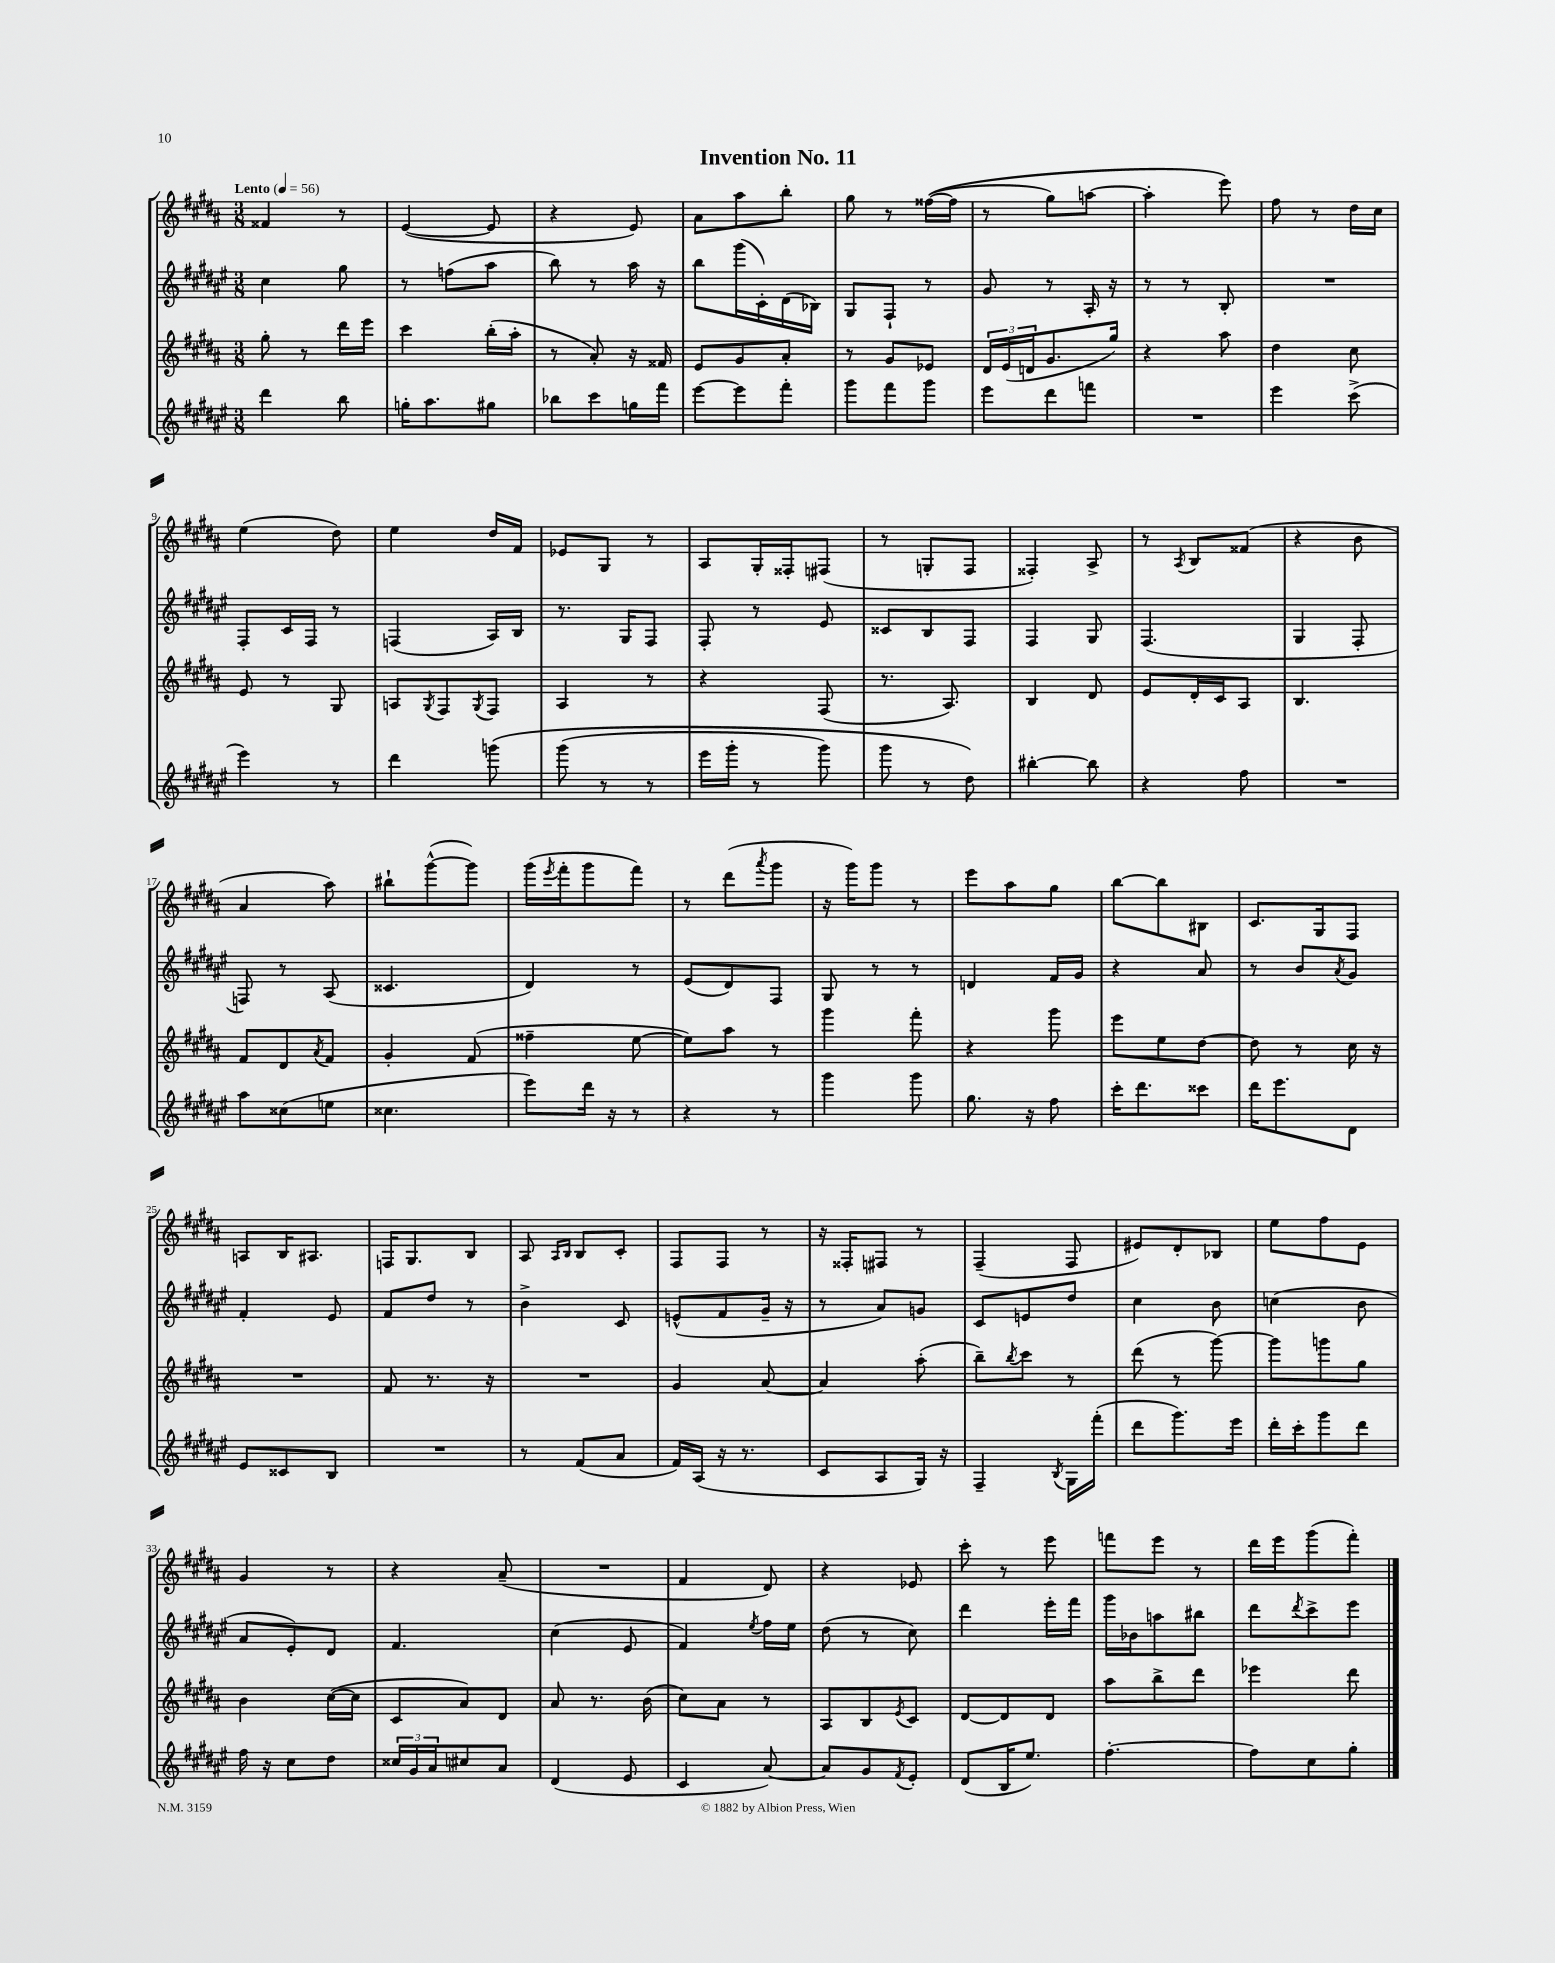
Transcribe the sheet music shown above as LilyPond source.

\header { title = "Invention No. 11" }
<<
\new StaffGroup <<
\new Staff = "s0" {
    \clef treble \key b \major \numericTimeSignature \time 3/8 \tempo "Lento" 4 = 56
    fisis'4 r8 |
    e'4~( e'8 |
    r4 e'8) |
    ais'8 ais''8 b''8-. |
    gis''8 r8 fisis''16~(\( fisis''16 |
    r8 gis''8) a''8~ |
    a''4-. e'''8\) |
    fis''8 r8 dis''16 cis''16 |
    e''4( dis''8) |
    e''4 dis''16 fis'16 |
    ees'8 gis8 r8 |
    ais8 gis16-. fisis16-. fis8( |
    r8 g8-. fis8 |
    fisis4-.) ais8-> |
    r8 \acciaccatura { ais8 } b8 fisis'8( |
    r4 b'8 |
    ais'4 ais''8) |
    bis''8-! gis'''8~-^( gis'''8) |
    gis'''16( \acciaccatura { e'''8 } fis'''16-. gis'''8 fis'''8) |
    r8 dis'''8( \acciaccatura { ais'''8 } gis'''8 |
    r16 gis'''16) gis'''8 r8 |
    e'''8 ais''8 gis''8 |
    b''8~ b''8 bis8 |
    cis'8. gis16 fis8 |
    a8 b16 ais8. |
    f16 gis8. b8 |
    ais8 \grace { ais16 b16 } b8 cis'8-. |
    fis8 fis8 r8 |
    r16 fisis16-. fis8 r8 |
    fis4--( fis8 |
    eis'8) dis'8-. bes8 |
    e''8 fis''8 e'8 |
    gis'4 r8 |
    r4 ais'8--( |
    R4. |
    fis'4 dis'8) |
    r4 ees'8 |
    cis'''8-. r8 e'''8 |
    f'''8 e'''8 r8 |
    dis'''16 e'''16 gis'''8( fis'''8-.) \bar "|." |
}
\new Staff = "s1" {
    \clef treble \key fis \major \numericTimeSignature \time 3/8
    cis''4 gis''8 |
    r8 f''8( ais''8 |
    b''8) r8 ais''16 r16 |
    b''8 gis'''16( cis'16-.) dis'16( bes16) |
    gis8 fis8-! r8 |
    gis'8 r8 ais16-. r16 |
    r8 r8 b8-. |
    R4. |
    fis8-. cis'16 fis16 r8 |
    f4( ais16) b16 |
    r8. gis16 fis8 |
    fis8-. r8 eis'8 |
    cisis'8 b8 fis8 |
    fis4 gis8 |
    fis4.( |
    gis4 fis8-. |
    f8) r8 ais8( |
    cisis'4. |
    dis'4) r8 |
    eis'8( dis'8) fis8 |
    gis8 r8 r8 |
    d'4 fis'16 gis'16 |
    r4 ais'8 |
    r8 b'8 \acciaccatura { ais'8 } gis'8 |
    fis'4-. eis'8 |
    fis'8 dis''8 r8 |
    b'4-> cis'8 |
    e'8-^( fis'8 gis'16-- r16 |
    r8 ais'8) g'8 |
    cis'8 e'8 dis''8 |
    cis''4 b'8 |
    c''4( b'8 |
    ais'8 eis'8-.) dis'8 |
    fis'4. |
    cis''4( eis'8 |
    fis'4) \acciaccatura { eis''8 } fis''16 eis''16 |
    dis''8( r8 cis''8) |
    dis'''4 eis'''16-. fis'''16 |
    gis'''16 bes'16 a''8 bis''8 |
    dis'''8 \acciaccatura { dis'''8 } cis'''8-> eis'''8 \bar "|." |
}
\new Staff = "s2" {
    \clef treble \key b \major \numericTimeSignature \time 3/8
    gis''8-. r8 dis'''16 e'''16 |
    cis'''4 b''16-.( ais''16-. |
    r8 ais'8-.) r16 fisis'16 |
    e'8 gis'8 ais'8-. |
    r8 gis'8 ees'8 |
    \tuplet 3/2 { dis'16 e'16( d'16 } gis'8. gis''16) |
    r4 ais''8 |
    dis''4 cis''8 |
    e'8 r8 gis8 |
    a8 \acciaccatura { gis8 } fis8 \acciaccatura { gis8 } fis8 |
    ais4 r8 |
    r4 fis8( |
    r8. ais8.) |
    b4 dis'8 |
    e'8 dis'16-. cis'16 ais8 |
    b4. |
    fis'8 dis'8 \acciaccatura { ais'8 } fis'8 |
    gis'4-. fis'8( |
    fisis''4-- e''8~ |
    e''8) ais''8 r8 |
    gis'''4 fis'''8-. |
    r4 gis'''8 |
    e'''8 e''8 dis''8~ |
    dis''8 r8 cis''16 r16 |
    R4. |
    fis'8 r8. r16 |
    R4. |
    gis'4 ais'8~ |
    ais'4 ais''8-.( |
    b''8--) \acciaccatura { b''8 } cis'''8 r8 |
    dis'''8( r8 gis'''8~) |
    gis'''8 g'''8 gis''8 |
    b'4 cis''16~( cis''16 |
    cis'8 ais'8) dis'8 |
    ais'8 r8. b'16( |
    cis''8) ais'8 r8 |
    ais8 b8 \acciaccatura { e'8 } cis'8 |
    dis'8~ dis'8 dis'8 |
    ais''8 b''8-> dis'''8 |
    ees'''4 dis'''8 \bar "|." |
}
\new Staff = "s3" {
    \clef treble \key fis \major \numericTimeSignature \time 3/8
    dis'''4 b''8 |
    g''16-. ais''8. gis''8 |
    bes''8 cis'''8 g''16 fis'''16 |
    eis'''8~ eis'''8 fis'''8-. |
    gis'''8 fis'''8 gis'''8 |
    eis'''8 dis'''8 f'''8 |
    R4. |
    eis'''4 cis'''8->( |
    eis'''4) r8 |
    dis'''4 g'''8\( |
    gis'''8( r8 r8 |
    eis'''16 gis'''16-. r8 gis'''8) |
    gis'''8 r8 dis''8\) |
    bis''4~-. bis''8 |
    r4 fis''8 |
    R4. |
    ais''8 cisis''8( e''8 |
    cisis''4. |
    eis'''8) dis'''16 r16 r8 |
    r4 r8 |
    gis'''4 gis'''8 |
    gis''8. r16 fis''8 |
    cis'''16-. dis'''8. cisis'''8 |
    dis'''16 eis'''8. dis'8 |
    eis'8 cisis'8 b8 |
    R4. |
    r8 fis'8( ais'8 |
    fis'16) ais16( r16 r8. |
    cis'8 ais8 gis16) r16 |
    fis4-- \acciaccatura { b8 } gis16 fis'''16-.( |
    dis'''8 gis'''8.) eis'''16 |
    dis'''16-. cis'''16-. gis'''8 dis'''8 |
    fis''16 r16 cis''8 dis''8 |
    \tuplet 3/2 { cisis''16 gis'16 ais'16 } cis''8 ais'8 |
    dis'4( eis'8 |
    cis'4 ais'8~) |
    ais'8 gis'8 \acciaccatura { fis'8 } eis'8-. |
    dis'8( b16 eis''8.) |
    fis''4.~-. |
    fis''8 cis''8 gis''8-. \bar "|." |
}
>>
>>
